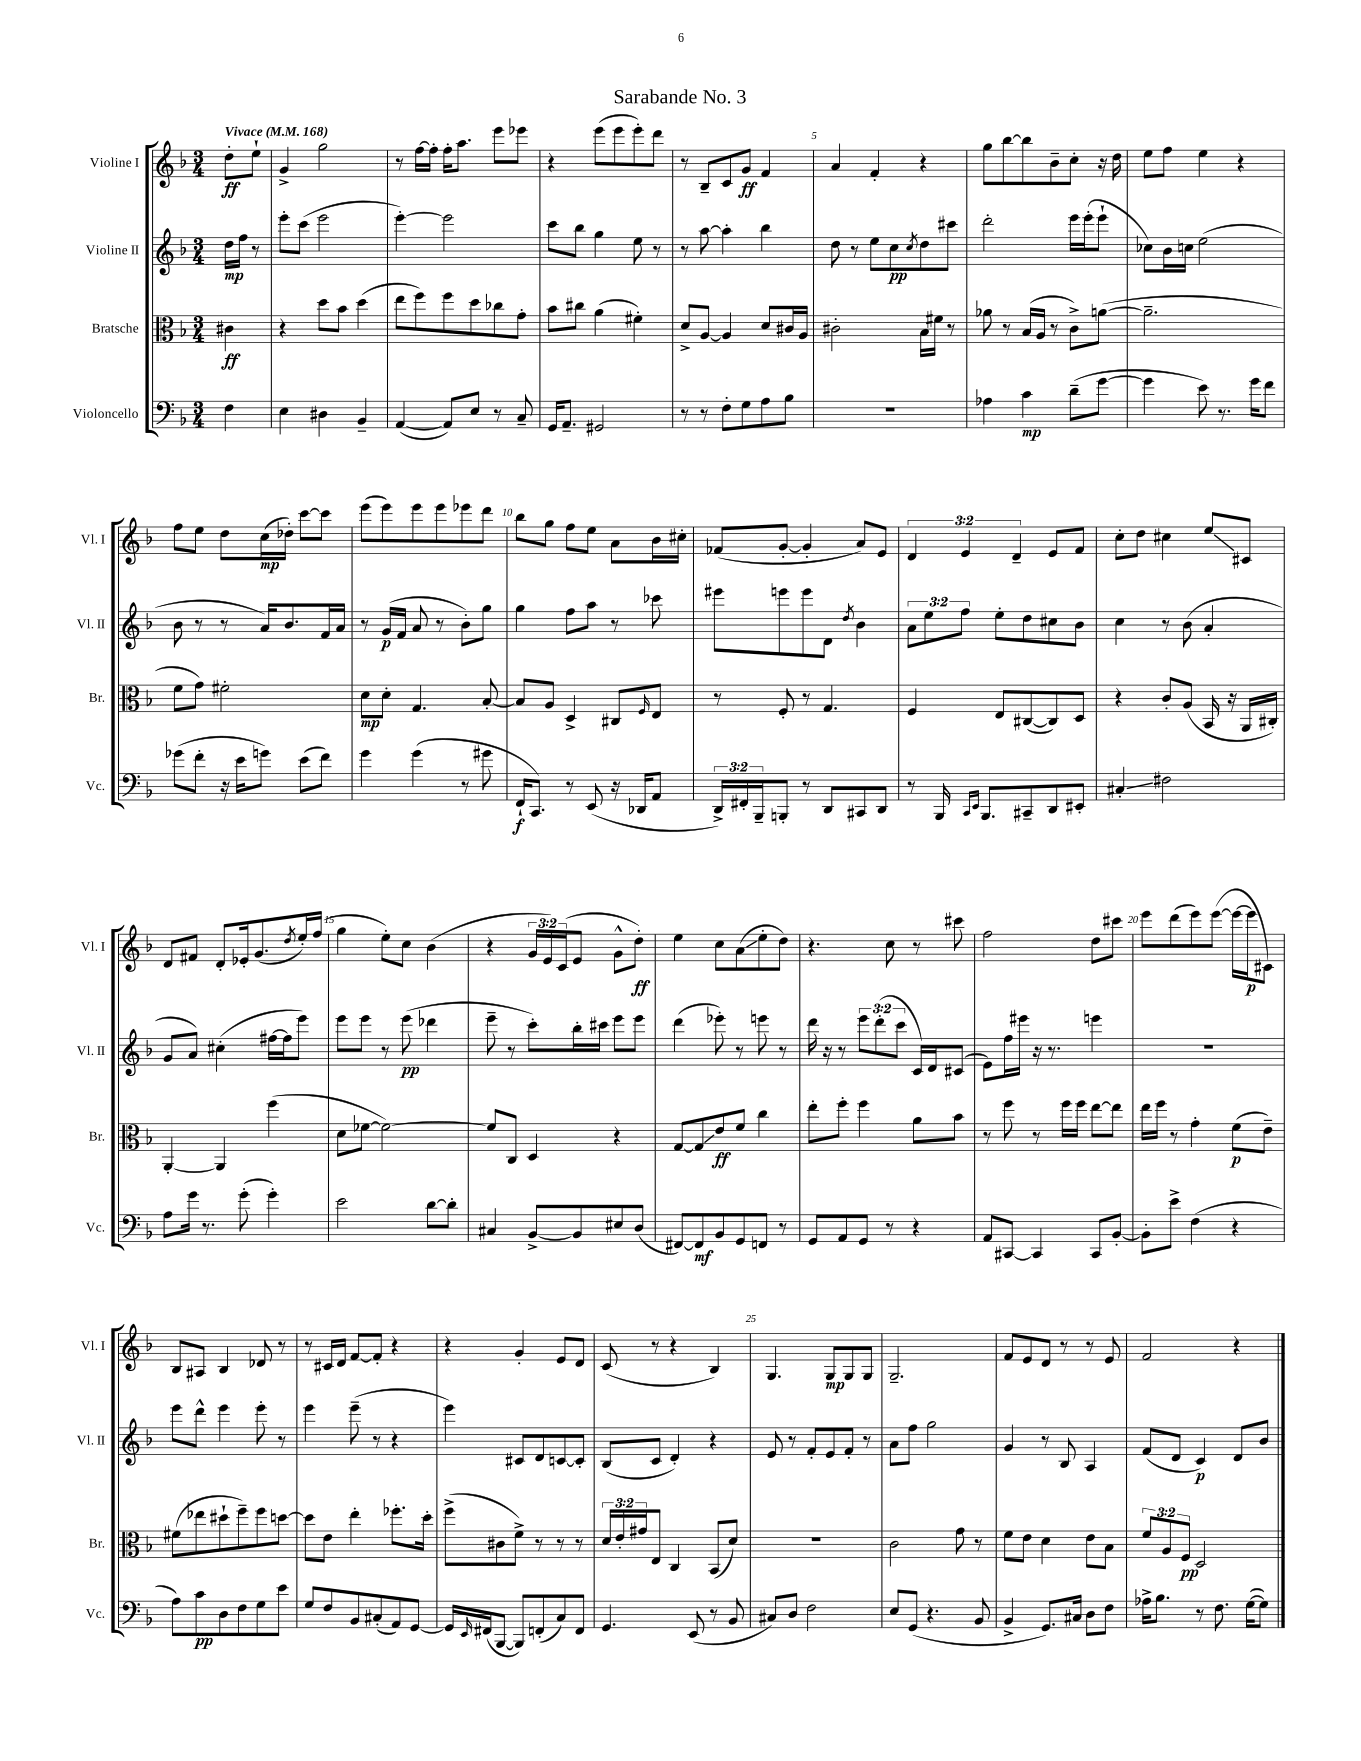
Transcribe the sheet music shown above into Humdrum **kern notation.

**kern	**kern	**kern	**kern
*staff4	*staff3	*staff2	*staff1
*clefF4	*clefC3	*clefG2	*clefG2
*k[b-]	*k[b-]	*k[b-]	*k[b-]
*M3/4	*M3/4	*M3/4	*M3/4
*MM168	*MM168	*MM168	*MM168
4F\	4c#\	16dd\LL	8dd'\L
.	.	16ff\JJ	.
.	.	8r	8ee`\J
=	=	=	=
4E\	4r	8eee'\L	4g^/
.	.	(8ccc\J	.
4D#\	8dd\L	2eee\	2gg\
.	8b-\J	.	.
4BB-~/	(4dd\	.	.
=	=	=	=
([4AA/	8ee\L	[4eee'\)	8r
.	8ff\)	.	[16ff\LL
.	.	.	16ff'\]JJ
8AA/]L)	8ff\	2eee\]	16ff'\LK
.	.	.	8.aa\J
8E/J	8dd\	.	.
8r	8cc-\	.	8eee\L
8C~/	8g'\J	.	8eee-\J
=	=	=	=
16GG/LK	8b-\L	8ccc\L	4r
8.AA~/J	.	.	.
.	8cc#\J	8bb-\J	.
2GG#/	(4a\	4gg\	(8eee\L
.	.	.	8eee\
.	4f#'\)	8ee\	8eee'\)
.	.	8r	8ddd\J
=	=	=	=
8r	8d^/L	8r	8r
8r	[8A/J	[8aa\	8B-~/L
8F'\L	4A/]	4aa'\]	8c/
8G\	.	.	8g/J
8A\	8d/L	4bb-\	4f/
8B-\J	16c#/L	.	.
.	16A/JJ	.	.
=	=	=	=
2.r	2c#'\	8dd\	4a/
.	.	8r	.
.	.	8ee\L	4f'/
.	.	8cc\	.
.	.	8qcc/	.
.	16B-\LL	8dd\	4r
.	16f#\JJ	.	.
.	8r	8ccc#\J	.
=	=	=	=
4A-\	8a-\	2ddd'\	8gg\L
.	8r	.	[8bb-\
4c\	(16B-/LL	.	8bb-\]
.	16A/JJ	.	.
.	8r	.	8b-~\
(8d~\L	8c^\L)	16eee\LL	8cc'\J
.	.	(16eee'\J	.
[8g\J	([8a\J	8eee`\J	16r
.	.	.	16dd\
=	=	=	=
4g\]	2.a~\]	8cc-\L)	8ee\L
.	.	16b-\L	8ff\J
.	.	16cc\JJ	.
8e\)	.	(2ee\	4ee\
8.r	.	.	.
.	.	.	4r
16g\LK	.	.	.
8f\J	.	.	.
=	=	=	=
(8g-\L	8f\L	8b-\	8ff\L
8f'\J	8g\J)	8r	8ee\J
16r	2f#'\	8r	8dd\L
16e\LK	.	.	.
8g\J)	.	16a/LK)	(16cc\L
.	.	8.b-/	16dd-'\JJ)
(8e\L	.	.	[8ccc\L
8f\J)	.	16f/L	8ccc\]J
.	.	16a/JJ	.
=	=	=	=
4g\	8d\L	8r	(8eee\L
.	8d'\J	(16g/LL	8eee\)
.	.	16f/JJ	.
(4g\	4.G/	8a/	8eee\
.	.	8r	8eee\
8r	.	8b-'\L)	8eee-\
8g#\	[8B-'/	8gg\J	8ddd\J
=	=	=	=
16FF`/LK	8B-/]L	4gg\	8bb-\L
8.CC/J)	.	.	.
.	8A/J	.	8gg\J
8r	4D^/	8ff\L	8ff\L
(8EE/	.	8aa\J	8ee\J
16r	8C#/L	8r	8a\L
16DD-/LK	.	.	.
.	16qqF/	.	.
8AA/J	8E/J	8ccc-\	16b-\L
.	.	.	16cc#'\JJ
=	=	=	=
24DD^/LL)	8r	8eee#\L	(8f-/L
24FF#'/	.	.	.
24BBB-~/J	.	.	.
8BBB'/J	8F'/	8eee\	[8g'/J
8r	8r	8eee\	4g'/]
8DD/L	4.G/	8d\J	.
.	.	8qdd/	.
8CC#/	.	4b-\	8a/L)
8DD/J	.	.	8e/J
=	=	=	=
8r	4F/	12a\L	6d/
.	.	12ee\	.
16BBB-/	.	.	.
.	.	12ff\J	6e/
16qqCC/LL	.	.	.
16qqEE/JJ	.	.	.
8.BBB-/L	.	.	.
.	8E/L	8ee'\L	.
.	.	.	6d~/
8CC#~/	([8C#/	8dd\	.
8DD/	8C#/])	8cc#\	8e/L
8EE#'/J	8D/J	8b-\J	8f/J
=	=	=	=
4C#'/	4r	4cc\	8cc'\L
.	.	.	8dd\J
2F#\	8c'/L	8r	4cc#\
.	(8A/J	(8b-\	.
.	16BB-/	4a'/	8ee/L
.	16r	.	.
.	16AA/LL	.	8c#/J
.	16C#'/JJ)	.	.
=	=	=	=
8A\L	[4AA'/	8g/L	8d/L
16g\Jk	.	8a/J)	8f#/J
8.r	.	.	.
.	4AA/]	(4cc#'\	8d'/L
(8g'\	.	.	16e-'/k
.	.	.	(8.g/
4g'\)	(4ff\	[16ff#\LL	.
.	.	16ff#\]J	.
.	.	.	8qdd/
.	.	8eee\J)	16ee'/L)
.	.	.	(16ff/JJ
=	=	=	=
2e\	8d\L	8eee\L	4gg\
.	[8f-\J	8eee\J	.
.	2f-\_)	8r	8ee'\L)
.	.	(8eee\	8cc\J
[8d\L	.	4ddd-\	(4b-\
8d'\]J	.	.	.
=	=	=	=
4C#/	8f-/]L	8eee~\	4r
.	8C/J	8r	.
[8BB-^/L	4D/	8ccc'\L)	24g/LL
.	.	.	24e/)
.	.	.	(24c/J
8BB-/]	.	16bb-'\L	8e/J
.	.	16ccc#\JJ	.
8E#/	4r	8eee\L	8g^^\L
(8D/J	.	8eee\J	8dd'\J)
=	=	=	=
[8FF#/L)	[8G/L	(4ddd\	4ee\
8FF#/]	8G/]	.	.
8BB-/	8e/	8eee-'\)	8cc\L
8GG/	8f/J	8r	(8a\
8FF/J	4cc\	8eee\	8ee'\
8r	.	8r	8dd\J)
=	=	=	=
8GG/L	8ee'\L	16ddd\	4.r
.	.	16r	.
8AA/	8ff'\J	8r	.
8GG/J	4ff\	12eee\L	.
.	.	(12ddd'\	.
8r	.	.	8cc\
.	.	12ccc\J	.
4r	8a\L	16c/LL)	8r
.	.	16d/J	.
.	8b-\J	(8c#/J	8ccc#\
=	=	=	=
8AA/L	8r	8e\L)	2ff\
[8CC#/J	8ff\	16ff\L	.
.	.	16eee#\JJ	.
4CC#/]	8r	16r	.
.	.	8.r	.
.	16ff\LL	.	.
.	16ff\JJ	.	.
8CC#/L	[8ee\L	4eee\	8dd\L
[8BB-'/J	8ee\]J	.	8ccc#\J
=	=	=	=
8BB-'\]L	16ee\LL	2.r	8eee\L
.	16ff\JJ	.	.
8e^\J	8r	.	(8ddd\
(4F\	4g'\	.	8eee\)
.	.	.	([8eee\J
4r	(8f\L	.	16eee\_LL
.	.	.	16eee\]J
.	8e~\J)	.	8c#\J)
=	=	=	=
8A\L)	(8f#\L	8eee\L	8B-/L
8c\	8ee-\	8ddd^^\J	8A#/J
8D\	8dd#`\	4eee\	4B-/
8F\	8ff~\)	.	.
8G\	8ff\	8eee'\	8d-/
8e\J	[8dd\J	8r	8r
=	=	=	=
8G/L	8dd\]L	4eee\	8r
8F/	8e\J	.	16c#/LL
.	.	.	16d/JJ
8BB-/	4ee'\	(8eee~\	[8f/L
(8C#'/	.	8r	8f'/]J
8AA/)	8.ff-'\L	4r	4r
[8GG/J	.	.	.
.	16dd'\Jk	.	.
=	=	=	=
16GG/]LL	(8ff^\L	4eee\)	4r
16qqEE/	.	.	.
(16FF#/J	.	.	.
[8BBB-/J	8c#\	.	.
8BBB-/]L)	8f^\J)	8c#/L	4g'/
(8FF'/	8r	8d/	.
8C/)	8r	[8c/	8e/L
8FF/J	8r	8c'/]J	8d/J
=	=	=	=
4.GG/	24d/LL	(8B-/L	(8c/
.	24e'/	.	.
.	24g#/J	.	.
.	8E/J	8c/J	8r
.	4C/	4d'/)	4r
(8EE/	.	.	.
8r	(8BB-/L	4r	4B-/)
8BB-/	8d/J)	.	.
=	=	=	=
8C#/L)	2.r	8e/	4.G/
8D/J	.	8r	.
2F\	.	8f'/L	.
.	.	8e/	8G/L
.	.	8f'/J	8G/
.	.	8r	8G/J
=	=	=	=
8E/L	2c\	8a\L	2.G~/
(8GG/J	.	8ff\J	.
4.r	.	2gg\	.
.	8g\	.	.
8BB-/	8r	.	.
=	=	=	=
4BB-^/	8f\L	4g/	8f/L
.	8e\J	.	8e/
8.GG/L)	4d\	8r	8d/J
.	.	8B-/	8r
16C#/Jk	.	.	.
8D\L	8e\L	4A/	8r
8F\J	8B-\J	.	8e/
=	=	=	=
16A-^\LK	12f/L	(8f/L	2f/
8.B-\J	.	.	.
.	12A/	.	.
.	.	8d/J	.
.	12F/J	.	.
8r	2D/	4c/)	.
8.F\	.	.	.
.	.	8d/L	4r
([16G\LK	.	.	.
8G\]J)	.	8b-/J	.
==	==	==	==
*-	*-	*-	*-
